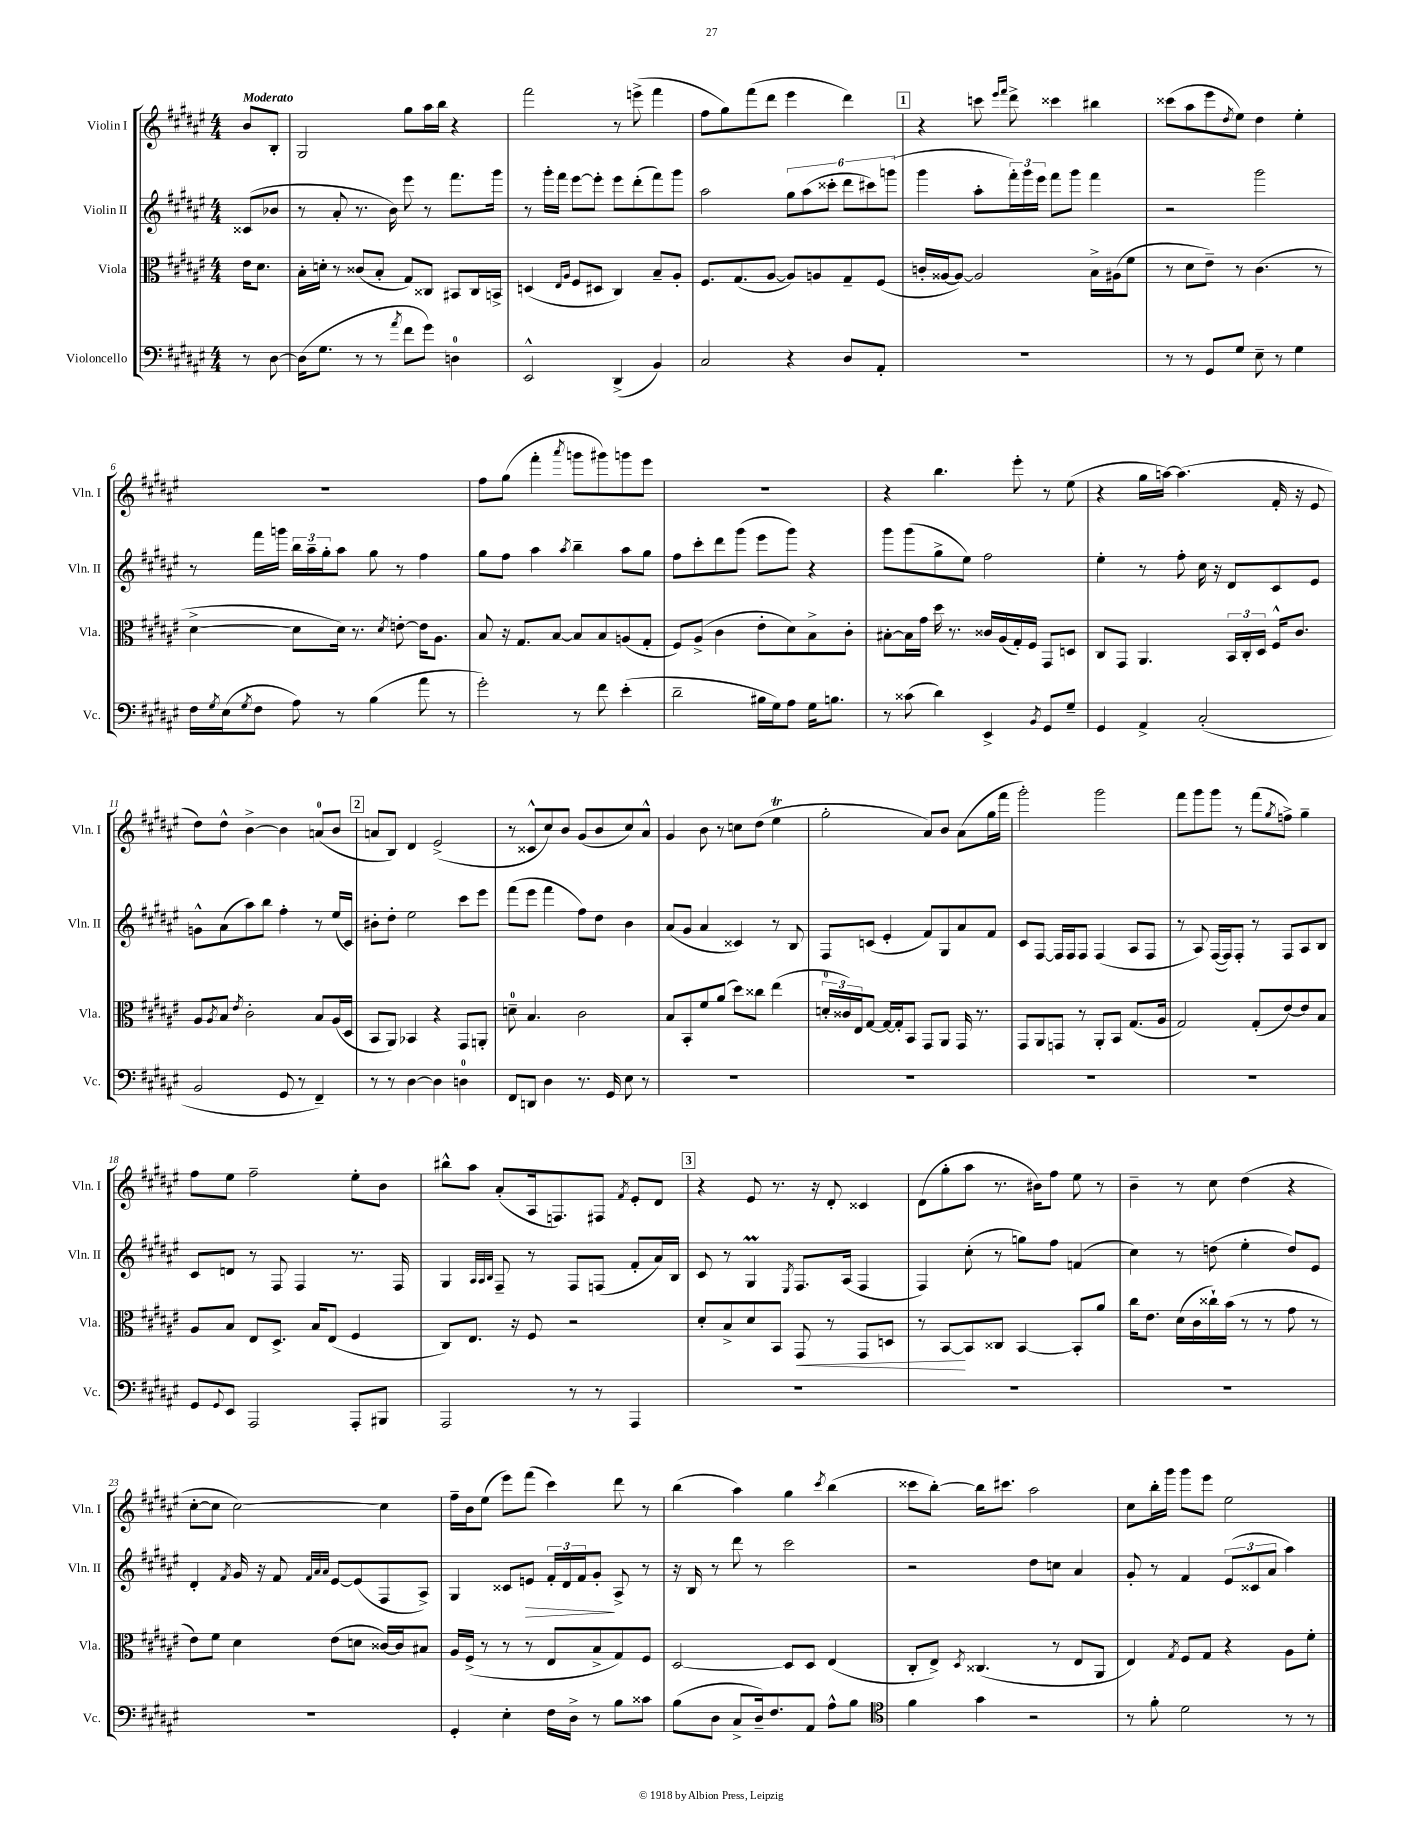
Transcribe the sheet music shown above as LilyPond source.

<<
\new StaffGroup <<
\new Staff = "s0" \with { instrumentName = "Violin I" shortInstrumentName = "Vln. I" } {
    \clef treble \key fis \major \numericTimeSignature \time 4/4 \partial 4 \tempo "Moderato"
    b'8 b8-. |
    gis2 gis''8 ais''16 b''16 r4 |
    fis'''2 r8 e'''8->( fis'''4 |
    fis''8 gis''8) fis'''8( dis'''8 eis'''4 dis'''4) |
    \mark \markup { \box "1" } r4 c'''8 \grace { eis'''16 fis'''16 } dis'''8-> cisis'''4 bis''4 |
    cisis'''8( ais''8 eis'''8 \acciaccatura { dis''8 } eis''8) dis''4 eis''4-. |
    R1 |
    fis''8 gis''8( fis'''4-. \acciaccatura { ais'''8 } g'''8 gis'''8) g'''8 eis'''8 |
    R1 |
    r4 b''4. eis'''8-. r8 eis''8( |
    r4 gis''16 a''16~) a''4.( fis'16-. r16 eis'8 |
    dis''8) dis''8-^ b'4~-> b'4 a'8-0( b'8 |
    \mark \markup { \box "2" } a'8 b8) dis'4 eis'2->( |
    r8 cisis'8-^ cis''8) b'8 gis'8( b'8 cis''8) ais'8-^ |
    gis'4 b'8 r8 c''8 dis''8( eis''4\trill |
    gis''2-. ais'8) b'8 ais'8( gis''16 fis'''16 |
    gis'''2-.) gis'''2 |
    fis'''8 gis'''8 gis'''8 r8 fis'''8( \acciaccatura { gis''8 } f''8->) gis''4-- |
    fis''8 eis''8 fis''2-- eis''8-. b'8 |
    bis''8-^ ais''8 ais'8-.( ais16 f8.) fis8 \acciaccatura { fis'8 } eis'8-. dis'8 |
    \mark \markup { \box "3" } r4 eis'8 r8. r16 dis'8-. cisis'4 |
    dis'8( gis''8-. ais''8 r8. bis'16) fis''8 eis''8 r8 |
    b'4-- r8 cis''8 dis''4( r4 |
    cis''8~-. cis''8 cis''2~) cis''4 |
    fis''16-- b'16 eis''8( eis'''8) fis'''8( cis'''4) dis'''8 r8 |
    b''4( ais''4) gis''4 \acciaccatura { cis'''8 } b''4( |
    cisis'''8 b''8~-.) b''16 cis'''8. ais''2 |
    cis''8 b''16-. gis'''16 gis'''8 eis'''8 eis''2 \bar "|." |
}
\new Staff = "s1" \with { instrumentName = "Violin II" shortInstrumentName = "Vln. II" } {
    \clef treble \key fis \major \numericTimeSignature \time 4/4 \partial 4
    cisis'8( bes'8 |
    r8 ais'8-. r8. b'16) eis'''8 r8 fis'''8. gis'''16 |
    r8 gis'''16-. fis'''16 eis'''8~ eis'''8-. eis'''8 dis'''8-.( fis'''8) gis'''8 |
    ais''2 \tuplet 6/4 { gis''8 ais''8( cisis'''8-. dis'''8 cis'''8) g'''8( } |
    \mark \markup { \box "1" } gis'''4 ais''8-. \tuplet 3/2 { fis'''16-.) gis'''16 eis'''16 } fis'''8 gis'''8 fis'''4 |
    r2 gis'''2 |
    r8 fis'''16 g'''16 \tuplet 3/2 { b''16 ais''16-- gis''16-. } ais''8 gis''8 r8 fis''4 |
    gis''8 fis''8 ais''4 \acciaccatura { ais''8 } b''4-- ais''8 gis''8 |
    fis''8 cis'''8-. dis'''8 gis'''8( eis'''8 gis'''8) r4 |
    gis'''8 gis'''8( gis''8-> eis''8) fis''2 |
    eis''4-. r8 fis''8-. cis''16 r16 dis'8 cis'8 eis'8 |
    g'8-^ ais'8( ais''8) b''8 fis''4-. r8 eis''16( cis'16) |
    \mark \markup { \box "2" } bis'8-. dis''8-. eis''2 cis'''8 eis'''8 |
    fis'''8( eis'''8 fis'''4 fis''8) dis''8 b'4 |
    ais'8( gis'8 ais'4 cisis'4) r8 b8 |
    fis8 c'8( eis'4-. fis'8) gis8 ais'8 fis'8 |
    cis'8 fis8~ fis16 fis16 fis8 fis4( ais8 fis8 |
    r8 ais8) fis16~( fis16) fis8-. r8 fis8 ais8 b8 |
    cis'8 d'8 r8 fis8 fis4 r8. fis16 |
    gis4 \grace { ais32 ais32 b32 } fis8-- r8 fis8 f8( fis'8-. ais'16) b16 |
    \mark \markup { \box "3" } cis'8 r8 gis4\prall \acciaccatura { eis8 } fis8. ais16( fis4 |
    fis4) cis''8-.( r8 g''8) fis''8 f'4( |
    cis''4) r8 d''8( eis''4-. d''8) eis'8 |
    dis'4-. \acciaccatura { fis'8 } gis'16 r16 fis'8 \grace { fis'32 ais'32 ais'32 } eis'8~ eis'8( fis8 ais8->) |
    gis4 cisis'8 e'8\> \tuplet 3/2 { fis'16-. dis'16 fis'16 } gis'8-.\! ais8-> r8 |
    r16 b16 r8 dis'''8 r8 cis'''2 |
    r2 dis''8 c''8 ais'4 |
    gis'8-. r8 fis'4 \tuplet 3/2 { eis'8( cisis'8 ais'8 } ais''4) \bar "|." |
}
\new Staff = "s2" \with { instrumentName = "Viola" shortInstrumentName = "Vla." } {
    \clef alto \key fis \major \numericTimeSignature \time 4/4 \partial 4
    eis'16 dis'8. |
    b16-. d'16-. r8 cisis'8( b8-. gis8) cisis8 bis,8 cisis16 b,16-> |
    d4( \grace { eis16 ais16 } fis8 dis8 cis4) b8-- ais8-. |
    fis8. gis8.( ais8~ ais8) a8 gis8-- fis8( |
    \mark \markup { \box "1" } c'16-. aisis16~ aisis8~) aisis2 b16-> ais16( fis'8 |
    r8 dis'8 eis'8--) r8 cis'4.( r8 |
    dis'4~-> dis'8 dis'16) r8. \acciaccatura { dis'8 } e'8~-. e'16 ais8. |
    b8 r16 gis8. b8~ b8 b8 a8( gis8-. |
    fis8) ais8->( cis'4 eis'8-. dis'8) b8-> cis'8-. |
    bis8~-. bis16 gis'16 dis''16 r8. cisis'16 ais16( gis16-.) fis16 gis,8 d8 |
    cis8 gis,8 ais,4. \tuplet 3/2 { b,16 cis16-. dis16 } fis16-^ cis'8. |
    ais8 \acciaccatura { ais8 } b8 \acciaccatura { eis'8 } cis'2-. b8 ais16( dis16 |
    \mark \markup { \box "2" } b,8 ais,8) bes,4 r4 gis,8 a,8-. |
    d'8-0-- b4. cis'2 |
    b8 b,8-. fis'8 ais'8( dis''8) cisis''8 eis''4( |
    \tuplet 3/2 { d'16-0-. cisis'16) eis16 } gis8~ gis16~ gis16-. b,8 gis,8 ais,8 gis,16 r8. |
    gis,8 ais,8 g,8 r8 ais,8-. b,8 gis8.( ais16 |
    gis2) gis8-.( eis'8~) eis'8 b8 |
    ais8 b8 eis8 dis8.-> b16 eis8( fis4 |
    cis8) eis8. r16 fis8 r2 |
    \mark \markup { \box "3" } dis'8-. b8-> dis'8 b,8 gis,8\< r8 gis,8 d8 |
    r8 b,8~\! b,8 cisis8 b,4~ b,8-. ais'8 |
    cis''16 eis'8. dis'16( cis'16 cisis''16-!) b'16( r8 r8 gis'8 r8 |
    eis'8) fis'8 dis'4 eis'8( d'8 cisis'16~) cisis'16 bis8 |
    ais16 fis16->( r8 r8 r8 eis8 b8-> gis8) fis8 |
    dis2~ dis8 dis8 eis4( |
    cis8-. eis8->) \acciaccatura { dis8 } cisis4.( r8 eis8 ais,8 |
    eis4) \acciaccatura { gis8 } fis8 gis8 r4 ais8 fis'8-. \bar "|." |
}
\new Staff = "s3" \with { instrumentName = "Violoncello" shortInstrumentName = "Vc." } {
    \clef bass \key fis \major \numericTimeSignature \time 4/4 \partial 4
    r8 dis8~ |
    dis16( gis8. r8 r8 \acciaccatura { ais'8 } fis'8 gis'8) d4-0 |
    eis,2-^ dis,4->( b,4) |
    cis2 r4 dis8 ais,8-. |
    \mark \markup { \box "1" } R1 |
    r8 r8 gis,8 gis8 eis8-- r8 gis4 |
    fis16 \acciaccatura { gis8 } eis16( \acciaccatura { gis8 } fis8 ais8) r8 b4( ais'8 r8 |
    gis'2-.) r8 fis'8 eis'4-.( |
    dis'2-- bis16 gis16) ais8 gis16 b8. |
    r8 cisis'8( dis'4) eis,4-> \acciaccatura { b,8 } gis,8 gis8-- |
    gis,4 ais,4-> cis2-.( |
    b,2 gis,8 r8 fis,4--) |
    \mark \markup { \box "2" } r8 r8 dis4~ dis4 d4-0 |
    fis,8 d,8 dis4 r8. gis,16 eis8 r8 |
    R1 |
    R1 |
    R1 |
    R1 |
    gis,8 \appoggiatura { gis,8 } eis,8 ais,,2 ais,,8-. bis,,8 |
    ais,,2 r8 r8 ais,,4 |
    \mark \markup { \box "3" } R1 |
    R1 |
    R1 |
    R1 |
    gis,4-. eis4-. fis16 dis16-> r8 b8 cisis'8 |
    b8( dis8 cis8-> dis16--) fis8. ais,8 ais8-^ b8 |
    \clef tenor fis'4 gis'4 r2 |
    r8 fis'8-. dis'2 r8 r8 \bar "|." |
}
>>
>>
